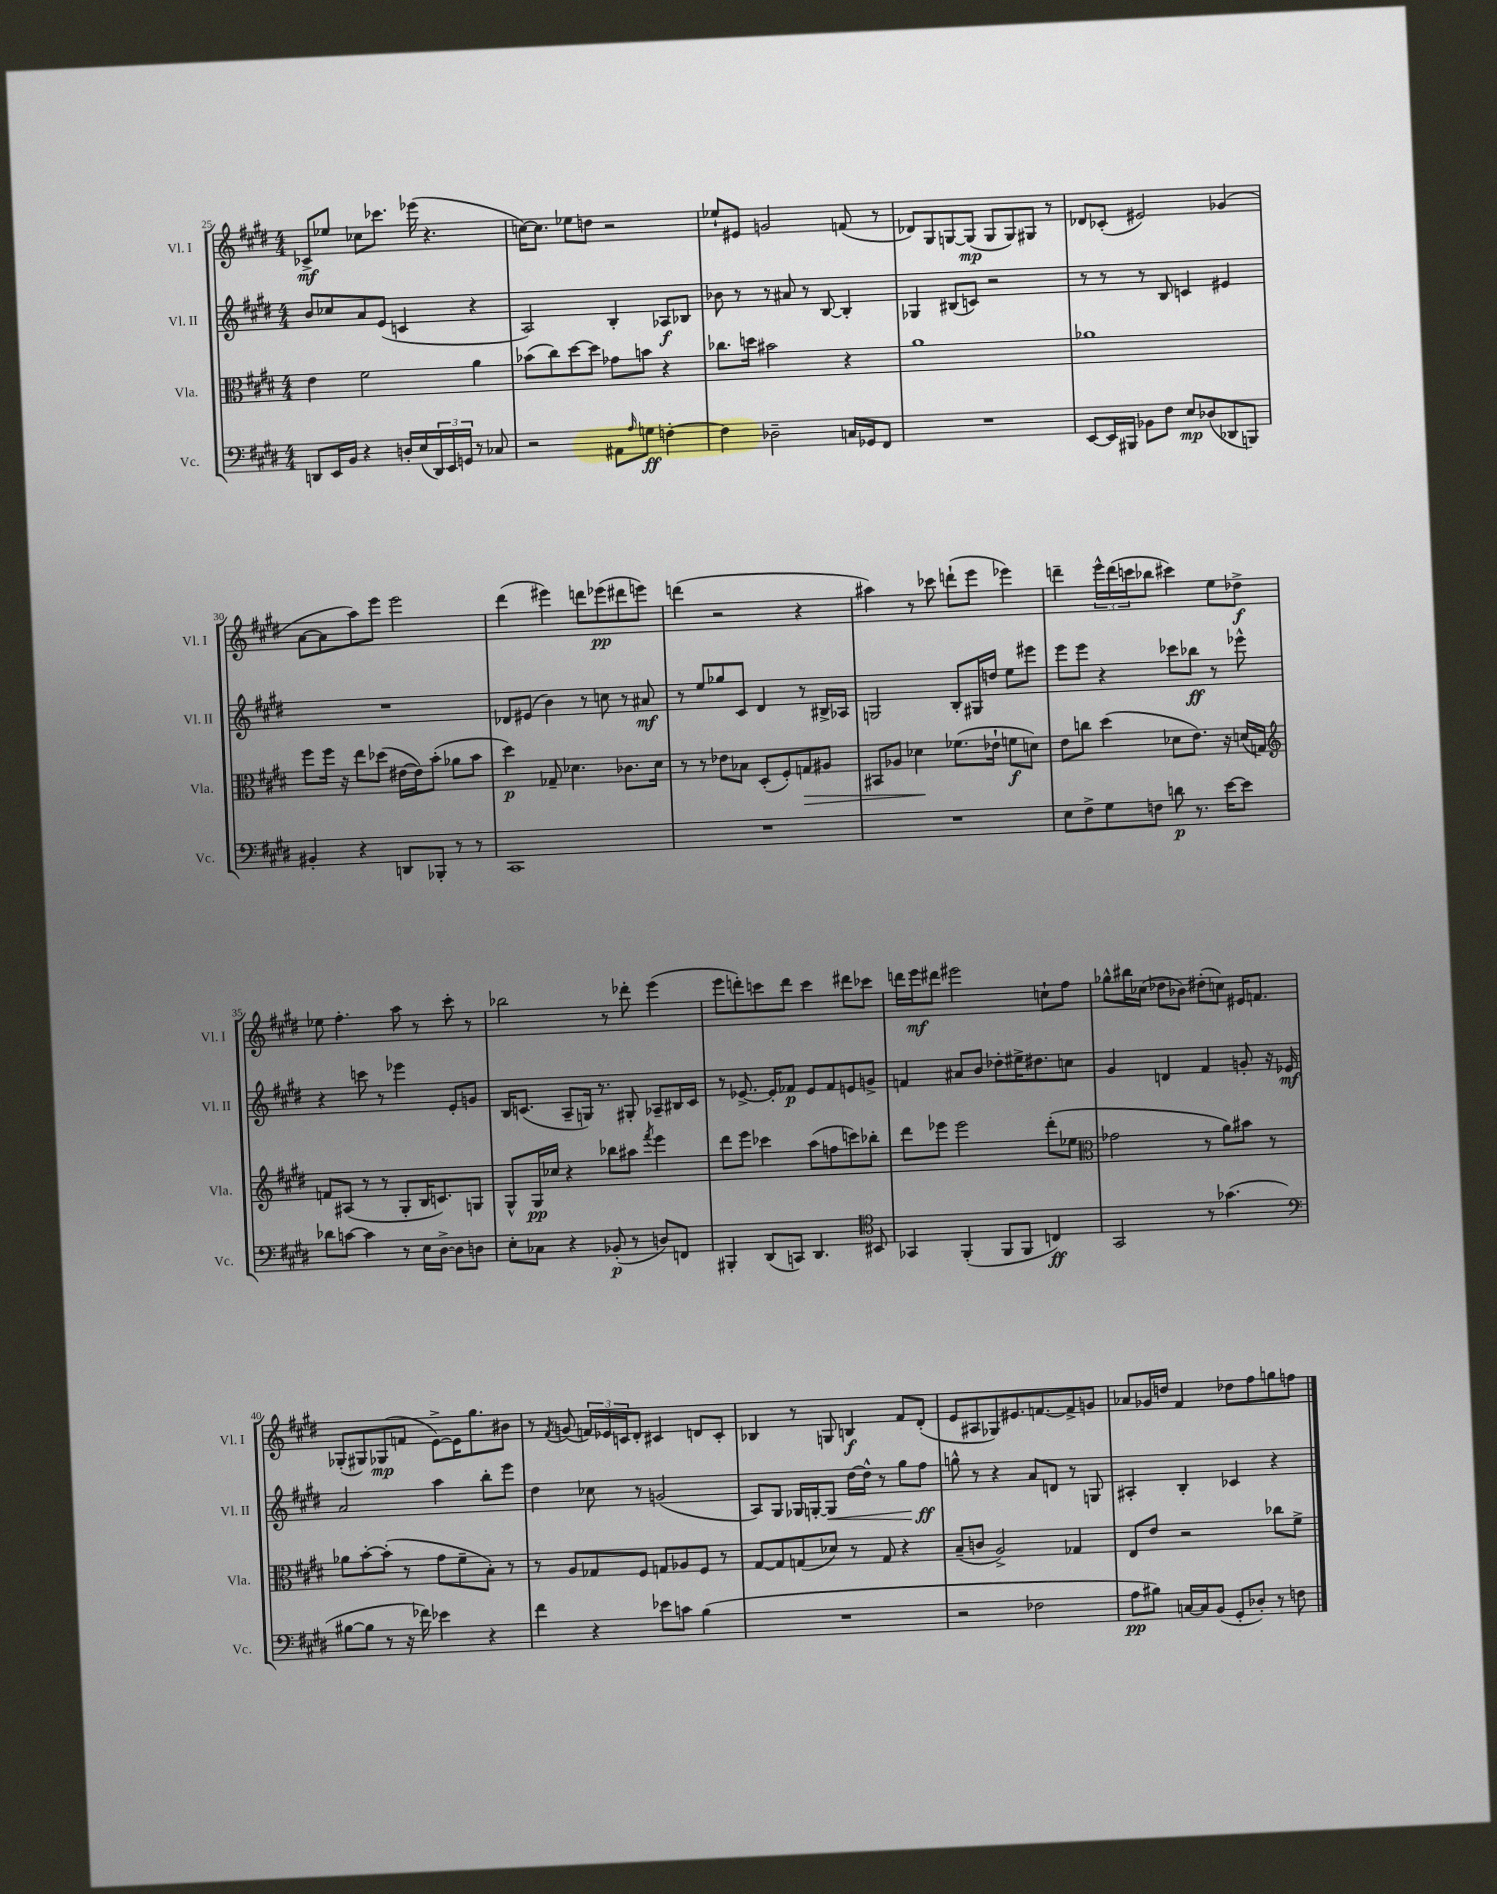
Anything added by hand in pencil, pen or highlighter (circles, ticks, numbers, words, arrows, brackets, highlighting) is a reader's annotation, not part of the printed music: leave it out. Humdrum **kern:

**kern	**kern	**kern	**kern
*staff4	*staff3	*staff2	*staff1
*clefF4	*clefC3	*clefG2	*clefG2
*k[f#c#g#d#]	*k[f#c#g#d#]	*k[f#c#g#d#]	*k[f#c#g#d#]
*M4/4	*M4/4	*M4/4	*M4/4
8DD/L	4e\	8b/L	8c-^/L
16EE/L	.	8cc-/	8ee-/J
16BB/JJ	.	.	.
4r	2f#\	8a/	8cc-\L
.	.	(8e/J	8.ccc-\J
16D'/LL	.	4c/	.
(16E/	.	.	(16eee-\
24DD/)	.	.	4.r
24EE/	.	.	.
24GG/JJ	.	.	.
8r	4a\	4r	.
8C-/	.	.	.
=	=	=	=
2r	(8b-\L	2A/)	[16cc\LK)
.	.	.	8.cc\]J
.	8cc#\)	.	.
.	[8dd#\	.	8ee-\L
.	8dd#\]J	.	8dd\J
8AA#\L	8g-\L	4B'/	2r
16qqA/	.	.	.
8G\J	8b\J	.	.
[4F'\	4r	8A-/L	.
.	.	8B-/J	.
=	=	=	=
4F\]	8.cc-\L	8b-\	8ee-`/L
.	.	8r	8e#/J
.	16dd\Jk	.	.
2D-~\	2b#\	8r	2g/
.	.	8a#/	.
.	.	8r	.
.	.	[8B/	.
16C/LL	4r	4B'/]	(8f/
16GG-/J	.	.	.
8FF#/J	.	.	8r
=	=	=	=
1r	1a	4G-/	8d-/L)
.	.	.	8G#/
.	.	(8B#/L	[8G/
.	.	8c/J)	(8G/]J
.	.	2r	8G/L
.	.	.	8G/)
.	.	.	8G#/J
.	.	.	8r
=	=	=	=
[8EE/L	1a-	8r	8d-/L
16EE/]L	.	8r	(8c-'/J
16BBB#/JJ	.	.	.
8BB-\L	.	8r	2e#/)
8F#\J	.	8B/	.
8E/L	.	4c/	.
(8D-/	.	.	.
8DD-/	.	4e#/	(4g-/
8BBB/J)	.	.	.
=	=	=	=
4BB#'/	8ff#\L	1r	[8a\L
.	16ff#\Jk	.	8a\]
.	16r	.	.
4r	8ee\L	.	8aa\)
.	(8dd-\J	.	8eee\J
8DD/L	[16e#\LL	.	2eee\
.	16e#\]J)	.	.
8BBB-'/J	(8b'\J	.	.
8r	8a-\L	.	.
8r	8b\J	.	.
=	=	=	=
1CC#	4dd#\)	8d-/L	(4ddd#\
.	.	(8e#/J	.
.	8G-~/	4b\)	4eee#\)
.	4.d-\	.	.
.	.	8r	8ddd\L
.	.	8cc\	(8eee-\
.	8.c-\L	8r	8ddd#\
.	.	8a#/	8eee\J)
.	16d-\Jk	.	.
=	=	=	=
1r	8r	8r	(4ddd\
.	8r	8ee/L	.
.	8e-\L	8gg-/	2r
.	8B-\J	8c#/J	.
.	(8D#'/L	4d#/	.
.	8F#'/)	.	.
.	8G/	8r	4r
.	8A#/J	16B#^/LL	.
.	.	16A-/JJ	.
=	=	=	=
1r	8BB#/L	2G/	4aa#\)
.	8A-/J	.	.
.	4d-\	.	8r
.	.	.	8ccc-\
.	(8.f-\L	8B'/L	(8ddd`\L
.	.	16G#/L	8eee\J
.	16e-`\Jk	16dd/JJ	.
.	8f\L	8ee\L	4eee-\)
.	8d\J)	8eee#\J	.
=	=	=	=
8E\L	8e\L	8eee\L	4ddd~\
8F#^\	8cc\J	8eee\J	.
8G#\	(4dd#\	4r	24eee^^\LL
.	.	.	(24ddd\
.	.	.	24ccc\J
8F\J	.	.	8bb-\J
8d\	8d-\L	8ccc-\L	4ccc#\)
8.r	8.e\J)	8bb-\J	.
.	.	8r	8ee\L
[16e\LK	16r	.	.
8e\]J	(16d/LL	8eee-^^\	8dd-^\J
.	16G/JJ)	.	.
=	=	=	=
*	*clefG2	*	*
8d-\L	8f/L	4r	8ee-\
[8c\J	(8A#/J	.	4.ff#'\
4c\]	8r	8ccc\	.
.	8r	8r	.
8r	8G#'/L	4eee-\	8aa\
16E\LL	16B/K	.	8r
[16D#^\JJ	8.c/)	.	.
8D#\]L	.	8e'/L	8ccc#'\
8D\J	8G/J	8g/J	8r
=	=	=	=
8E'\L	8G#^^/L	16B/LK	2bb-\
.	.	(8.c/J	.
8C-\J	16G#/L	.	.
.	16cc-/JJ	.	.
4r	4r	8A~/L	.
.	.	16G/Jk)	.
.	.	8.r	.
(8BB-'/	8bb-\L	.	8r
8r	8aa#\J	8G#'/	8ddd-'\
.	8qfff#/	.	.
8D/L)	4eee\	8A-~/L	(4eee\
8FF/J	.	16B#/L	.
.	.	16c/JJ	.
=	=	=	=
4BBB#'/	8ddd#\L	8r	8eee\L
.	8eee\J	[8.e-^/	8ddd'\)
(8DD#/L	4ccc-\	.	8ccc\
.	.	16e-'/]LK	.
8CC/J)	.	8f-/J	8ddd\J
4.DD#/	(8aa\L	8e-/L	4ccc\
.	8ff\	8f-/	.
.	8ccc\)	8e/	8ddd#\L
*clefC4	*	*	*
8BB#/	8bb-'\J	8g^/J	8ccc-\J
=	=	=	=
4GG-/	8ddd#\L	4f/	16ddd\LL
.	.	.	16eee\J
.	8eee-\J	.	8ddd#\J
(4FF#'/	2eee-\	8a#/L	2eee#\
.	.	8b/J	.
8FF#/L	.	8dd-'\L	.
8FF#/J	.	16ee#^\K	.
.	.	8.dd#\	.
4C/)	(8ddd#'\L	.	8cc`\L
.	8ee-\J	8cc\J	8ff#\J
=	=	=	=
*	*clefC3	*	*
2GG#/	2g-\	4g#/	8gg-^^\L
.	.	.	16bb#\L
.	.	.	(16cc-\JJ
.	.	4d/	8dd-\L
.	.	.	8b-\J)
8r	8r	4f#/	(8dd#'\L
(4.g-\	8a\L)	.	8cc\J)
.	8b#\J	8g'/	16e#/LK
.	.	.	8.f/J
.	8r	16r	.
.	.	16e-/	.
=	=	=	=
*clefF4	*	*	*
[8B#\L	8a-\L	2a/	(8G-'/L
8B#\]J	[8b'\	.	8G#/)
8r	(8b'\]J	.	(8G-/
16r	8r	.	8f/J
16f-\)	.	.	.
4e-\	8g#\L	4aa\	[8e^\L)
.	8f#~\	.	16e\]K
.	.	.	8.gg#\
4r	8B'\J)	8bb'\L	.
.	8r	8eee\J	8b#\J
=	=	=	=
4f#\	8r	4dd#\	8r
.	.	.	8qf#/
.	8A/L	.	(8g/
4r	8G-/	8cc-\	24f/LL)
.	.	.	24e-/
.	.	.	24c/J
.	8F#/J	8r	8d#'/J
8e-\L	8G/L	(2g/	4c#/
8c\J	8A-/	.	.
(4B\	8F#/J	.	8d/L
.	8r	.	8c#'/J
=	=	=	=
1r	[8G#/L	8A/L)	4B-/
.	8G#/]	8G#/J	.
.	(8G/	16G-/LL	8r
.	.	[16G'/J	.
.	8d-/J)	8G/]J	8G/
.	8r	[16dd#\LL	4B/
.	.	16dd#^^\]JJ	.
.	8G/	8r	.
.	4r	8gg#\L	8f#/L
.	.	8ff#\J	(8d#'/J
=	=	=	=
2r	(8B~/L	8gg^^\	8e/L
.	8c/J	8r	8A#/
.	2A^/)	4r	8G-/)
.	.	.	8.e#/
2F-\	.	8a/L	.
.	.	.	[8.f/
.	.	8d/J	.
.	4G-/	8r	8f^/]
.	.	8G/	8g/J
=	=	=	=
8A\L	8E/L	4A#'/	8a-/L
8B#\J)	8e/J	.	16g-/L
.	.	.	16dd/JJ
[16C/LL	2r	4B'/	4f#/
16C/]J	.	.	.
(8BB/J	.	.	.
8GG#'/L	.	4c-/	8dd-\L
8D-'/J)	.	.	8ff#\
8r	8cc-\L	4r	8gg\
8F\	8f#^\J	.	8ff\J
==	==	==	==
*-	*-	*-	*-
